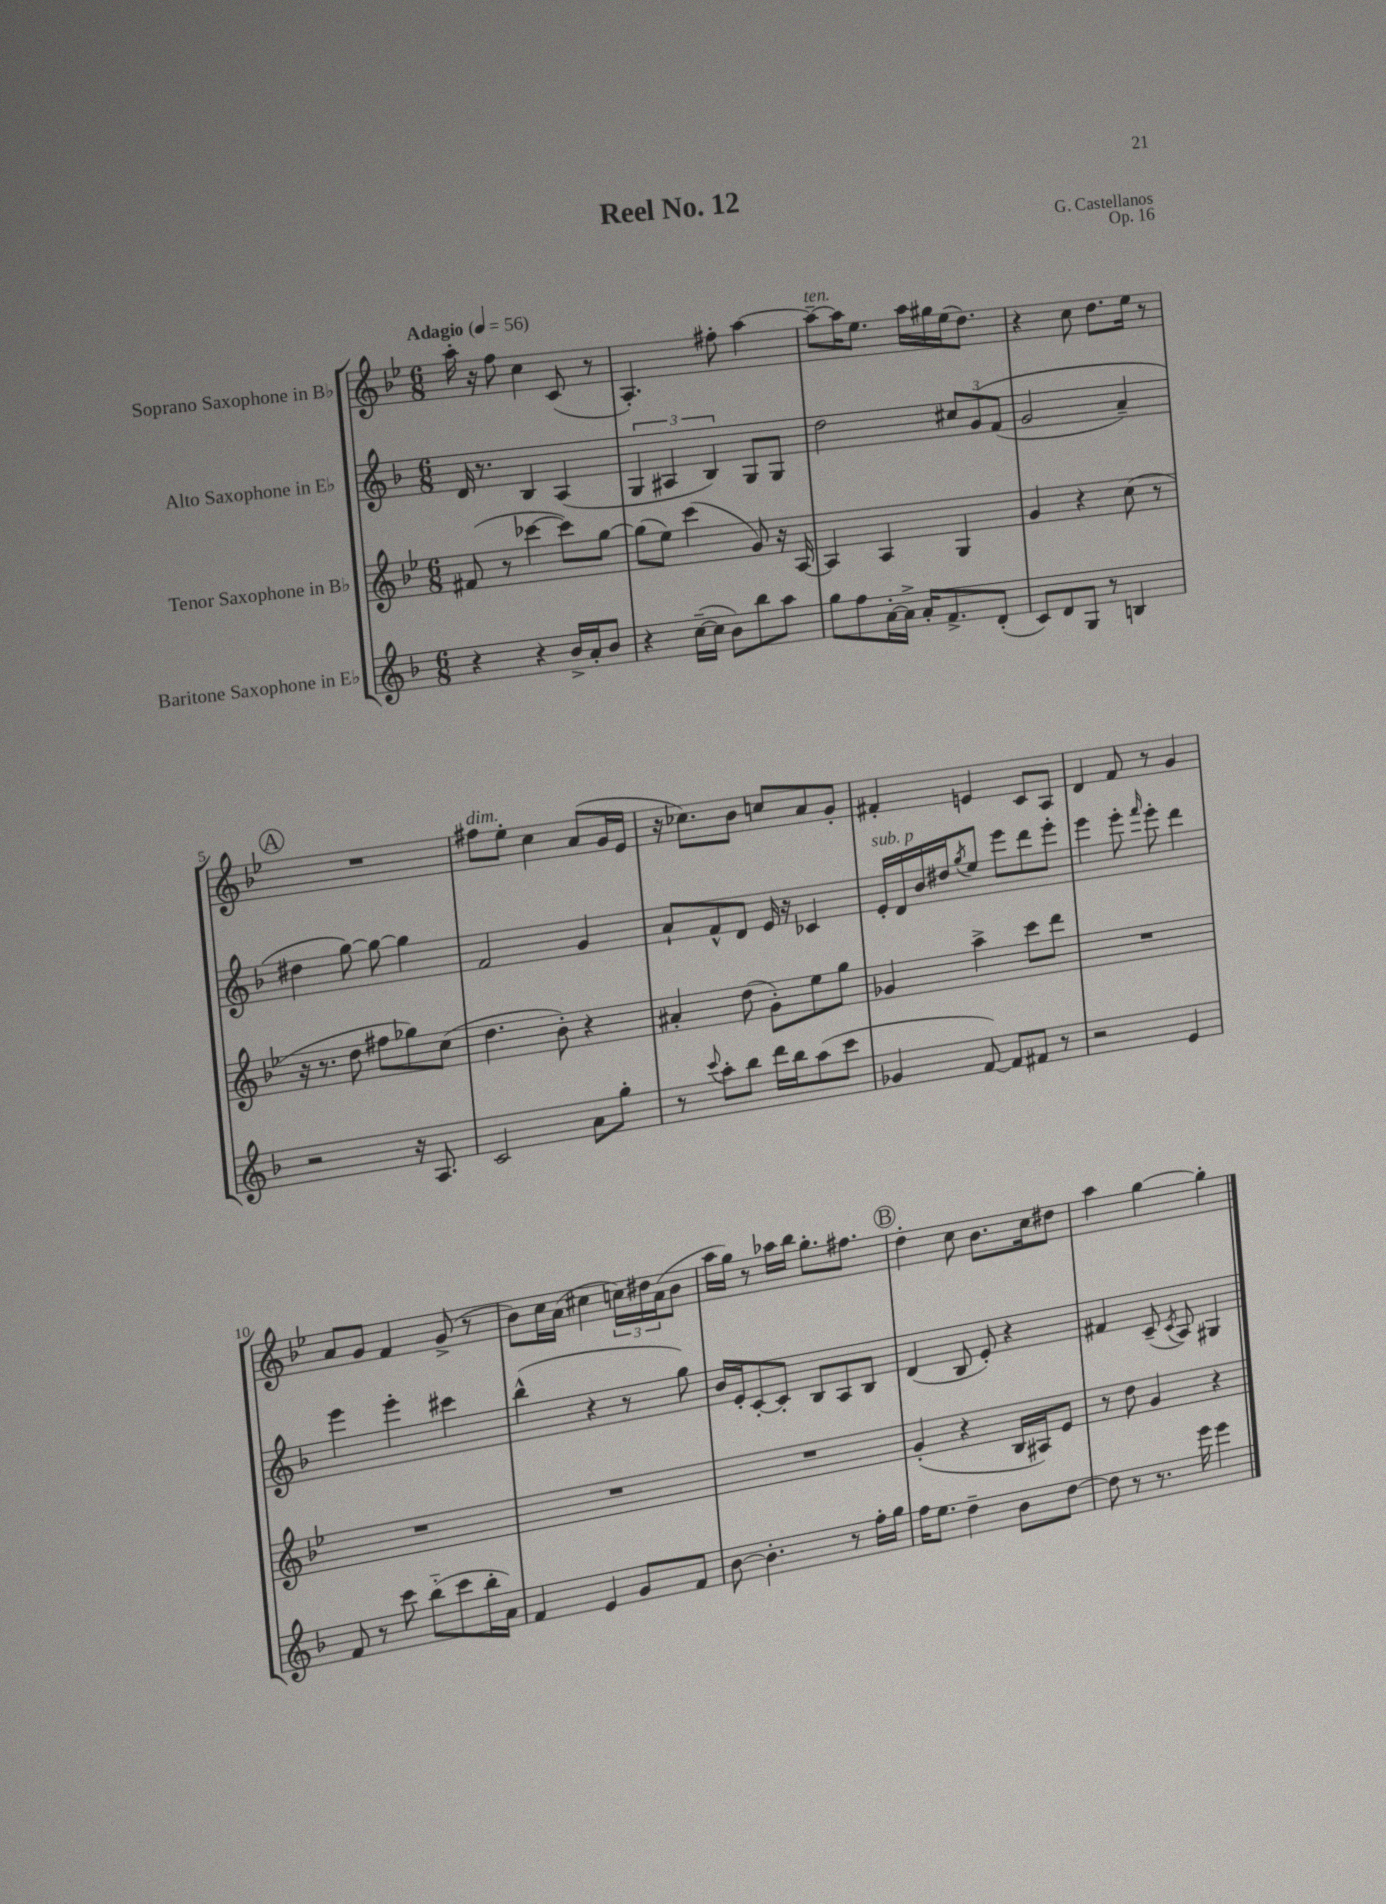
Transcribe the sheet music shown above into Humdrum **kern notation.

**kern	**kern	**kern	**kern
*staff4	*staff3	*staff2	*staff1
*clefG2	*clefG2	*clefG2	*clefG2
*k[b-]	*k[b-e-]	*k[b-]	*k[b-e-]
*M6/8	*M6/8	*M6/8	*M6/8
*MM56	*MM56	*MM56	*MM56
4r	(8f#	16d	16aa'
.	.	8.r	16r
.	8r	.	8ff
4r	[4ccc-	4B-	4cc
16b-^	8ccc-])	(4A	(8c
16a'	.	.	.
8b-	[8gg	.	8r
=	=	=	=
4r	(8gg]	6G	4.A')
.	8ee-)	.	.
.	.	6A#	.
([16cc~	(4ccc	.	.
16cc]	.	.	.
.	.	6B-)	.
8b-)	.	.	8ff#'
8bb-	8g)	8G	[4aa
8aa	16r	8G	.
.	[16A	.	.
=	=	=	=
8gg	4A]	2dd	8aa~_
8ff	.	.	16aa]
.	.	.	8.ee-
[16a'	4A	.	.
16a^]	.	.	.
16a'	.	.	16aa
8.f^	.	.	16gg#
.	4G	12cc#	(16ee-
.	.	.	8.dd)
.	.	&(12g	.
(8d'	.	.	.
.	.	(12f	.
=	=	=	=
8c)	4g	2g	4r
8d	.	.	.
8G	4r	.	8cc
8r	.	.	8.dd
4B	(8cc	4a~)	.
.	.	.	16ee-
.	8r	.	8r
=	=	=	=
2r	16r	4dd#	2.r
.	8.r	.	.
.	8dd	[8gg&)	.
.	8ff#	8gg_	.
16r	8gg-)	4gg]	.
8.A	.	.	.
.	(8cc	.	.
=	=	=	=
2c	4.dd	2f	8ff#
.	.	.	8ee-'
.	.	.	4cc
.	8b-')	.	.
8a	4r	4g	(8a
8gg'	.	.	16g
.	.	.	16e-
=	=	=	=
8r	4a#'	8a`	16r
.	.	.	8.cc-)
8qqccc	.	.	.
8aa'	.	8f^^	.
8bb-	(8dd	8d	8b-
16ddd	8g')	16e	8cc
16bb-	.	16r	.
(8aa	8ee-	4c-	8a
8ccc	8gg	.	8g'
=	=	=	=
4g-	4g-	16e'	4f#'
.	.	16d	.
.	.	16b-	.
.	.	16dd#	.
.	.	8qgg	.
[8f)	4aa^	8ee	4e
8f]	.	8eee	.
8f#	8ccc	8ddd	8c
8r	8ddd	8eee'	8A
=	=	=	=
2r	2.r	4eee	4d
.	.	8eee'	8f
.	.	16qqfff	.
.	.	8eee'	8r
4e	.	4ddd	4g
=	=	=	=
8f	2.r	4eee	8a
8r	.	.	8g
8ccc	.	4eee'	4f
(8bb-'~	.	.	.
8ccc	.	4ccc#	(8g^
16bb-'	.	.	8r
16a)	.	.	.
=	=	=	=
4f	2.r	(4bb-^^	8b-)
.	.	.	16cc
.	.	.	(16a
4e	.	4r	4cc#
8g	.	8r	24cc)
.	.	.	24dd#
.	.	.	(24a
8f	.	8gg)	8b-
=	=	=	=
[8b-	2.r	16b-	16aa
.	.	16e'	16gg)
4.b-']	.	[8c'	8r
.	.	8c']	16aa-
.	.	.	16bb-
.	.	8B-	8.gg'
8r	.	8A	.
.	.	.	8.ff#
16ff'	.	8B-	.
16gg	.	.	.
=	=	=	=
16ff	(4g'	(4d	4dd'
8.ee	.	.	.
4dd~	4r	8B-	8cc
.	.	8e')	8.b-
8b-	16B-	4r	.
.	16A#)	.	16cc
[8dd	8e-	.	8dd#
=	=	=	=
8dd]	8r	4f#	4aa
8r	8dd	.	.
8.r	4g	(8c~	[4gg
.	.	8qc	.
.	.	8A)	.
16eee	.	.	.
4eee	4r	4G#	4gg']
==	==	==	==
*-	*-	*-	*-
